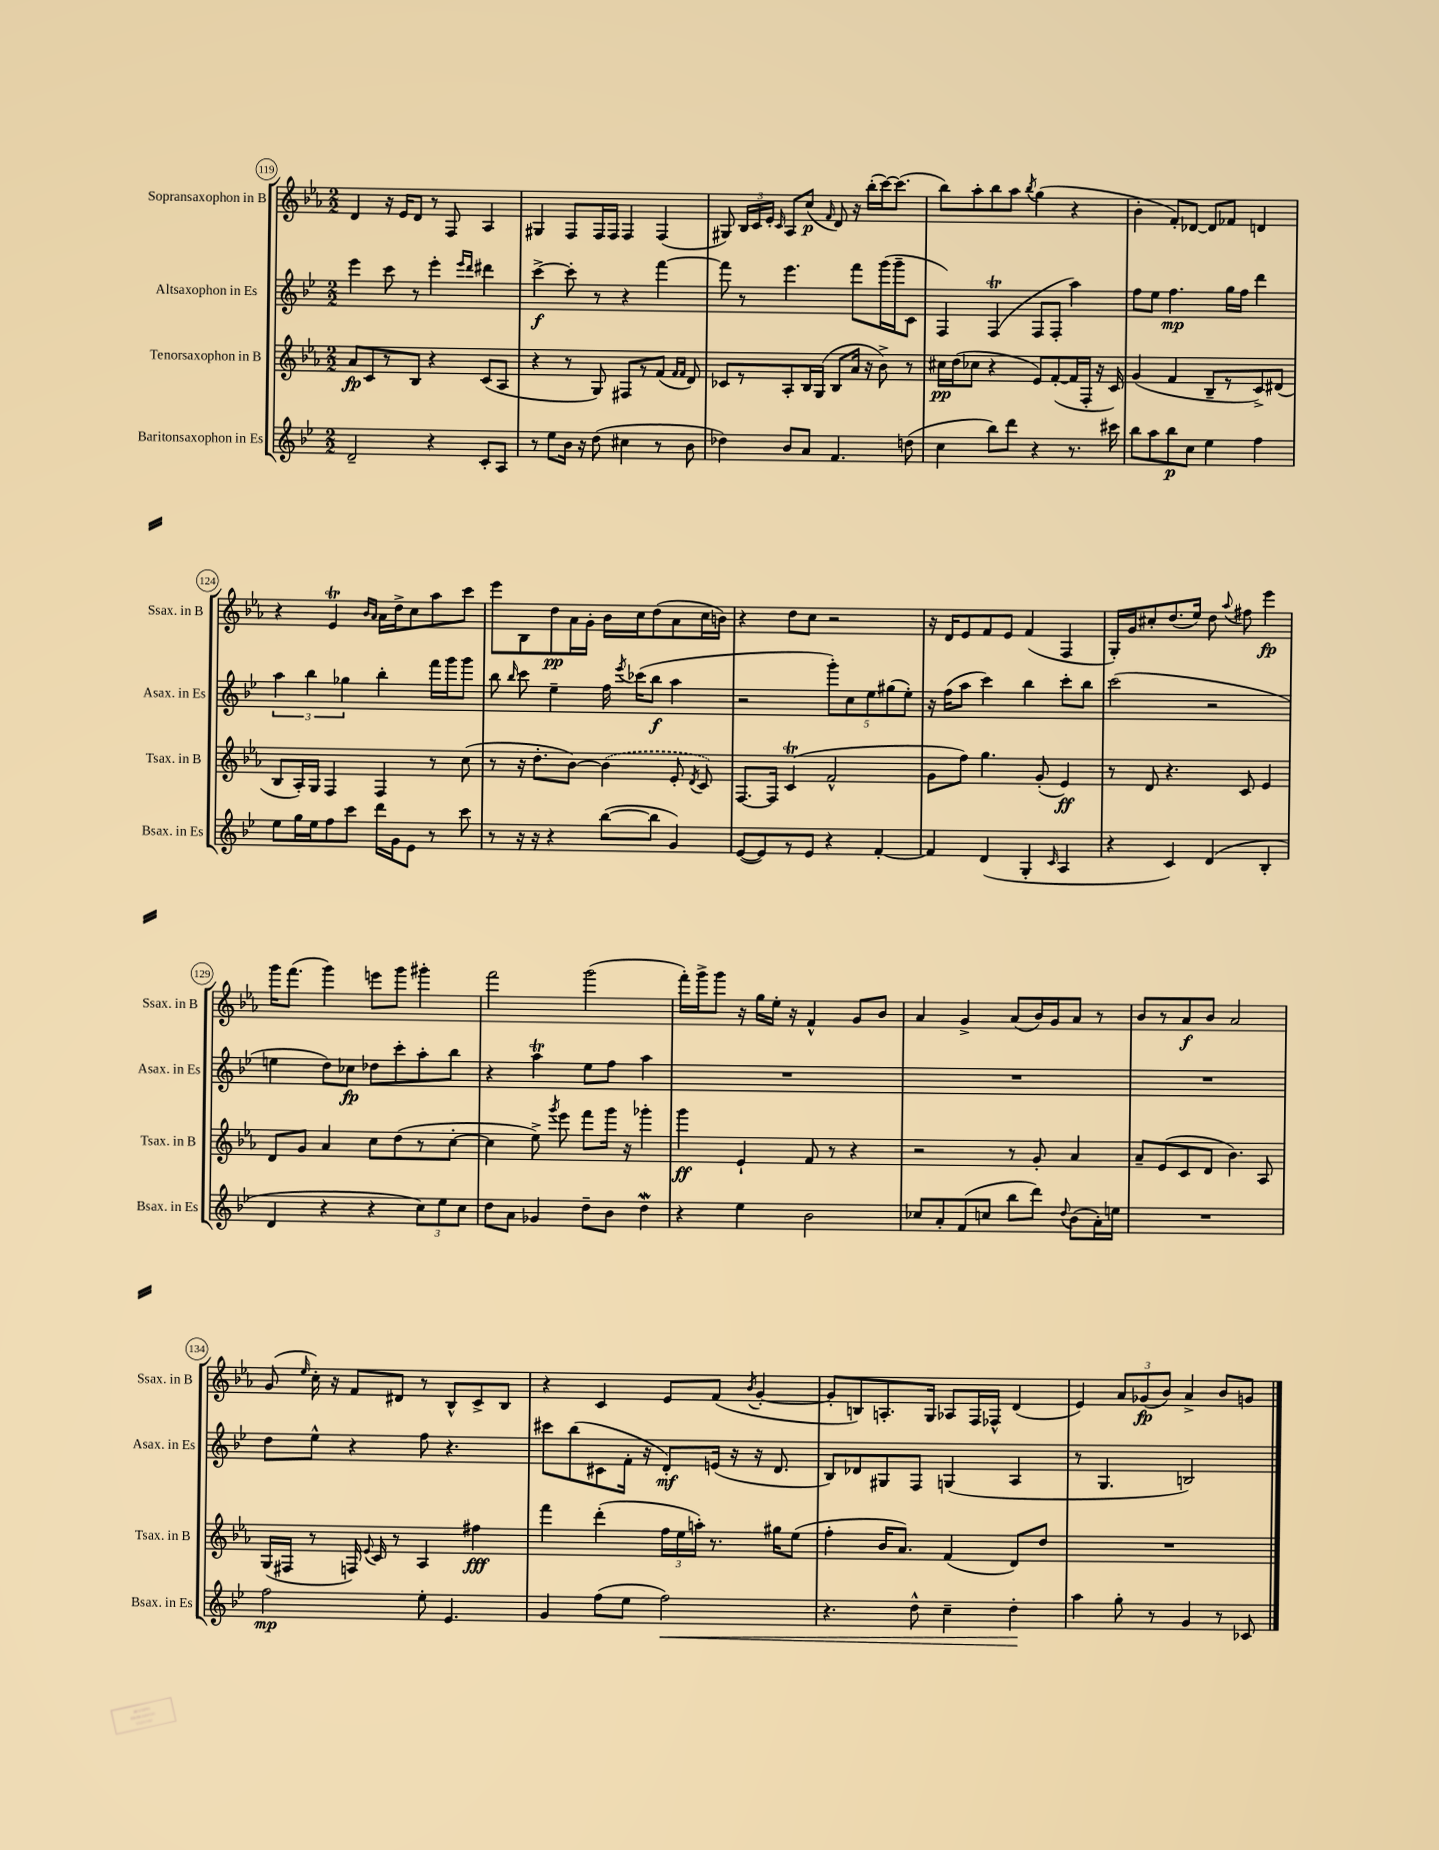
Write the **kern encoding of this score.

**kern	**kern	**kern	**kern
*staff4	*staff3	*staff2	*staff1
*clefG2	*clefG2	*clefG2	*clefG2
*k[b-e-]	*k[b-e-a-]	*k[b-e-]	*k[b-e-a-]
*M2/2	*M2/2	*M2/2	*M2/2
2d~/	8a-/L	4eee-\	4d/
.	8c/	.	.
.	8r	8ccc\	16r
.	.	.	16e-/LK
.	8B-/J	8r	8d/J
4r	4r	4eee-'\	8r
.	.	.	8F/
.	.	16qqeee-/LL	.
.	.	16qqddd/JJ	.
8c'/L	(8c/L	4ddd#\	4A-/
8A/J	8A-/J	.	.
=	=	=	=
8r	4r	[4ccc^\	4G#/
8ee-\L	.	.	.
16b-\Jk	8r	8ccc'\]	8F/L
16r	.	.	.
(8dd\	8G/)	8r	16F/L
.	.	.	16F/JJ
4cc#\	8F#/L	4r	4F/
.	8r	.	.
8r	(8f/J	[4fff\	(4F/
.	16qqf/LL	.	.
.	16qqf/JJ	.	.
8b-\	8d/)	.	.
=	=	=	=
4dd-\)	8c-/L	8fff\]	8G#/)
.	8r	8r	24B-/LL
.	.	.	24c/
.	.	.	24e-'/JJ
.	.	.	16qqc/
8b-/L	8A-'/	4.eee-\	8A-/L
8a/J	16B-/L	.	(8cc/J
.	(16G/JJ	.	.
.	.	.	16qqf/
4.f/	8B-/L	.	8d/)
.	16a-/Jk	8fff\L	16r
.	16r	.	(16bb-'\LL
.	8b-^\)	(16ggg\L	[16ccc\J)
.	.	16ggg~\J	(8.ccc\]J
(8dd\	8r	8c\J	.
=	=	=	=
4cc\	16cc#\LL	4F/)	8bb-\L)
.	(16dd\J	.	.
.	8cc-\J	.	8aa-'\
8bb-\L)	4r	(4F/	8bb-\
8ddd\J	.	.	8aa-\J
.	.	.	8qbb-/
4r	8e-/L)	8F/L	(4gg\
.	([8f'/	8F'/J	.
8.r	16f/]L	4aa\)	4r
.	16F'/JJ	.	.
.	16r	.	.
16ccc#\	16c/)	.	.
=	=	=	=
8bb-\L	(4g/	8ff\L	4b-'\
8aa\	.	8ee-\J	.
8bb-\	4f/	4.ff\	8f'/L)
8cc\J	.	.	[8d-/J
4ee-\	8B-~/L	.	8d-/]L
.	8r	16gg\LL	8f-/J
.	.	16ff\JJ	.
4ff\	8c^/)	4ddd\	4d/
.	(8d#/J	.	.
=	=	=	=
8ee-\L	8B-/L	6aa\	4r
16gg\L	16A-'/L)	.	.
.	.	6bb-\	.
16ee-\J	16G/JJ	.	.
8ff\	4F/	.	4e-/
.	.	6gg-\	.
8ccc\J	.	.	.
.	.	.	16qqb-/LL
.	.	.	16qqa-/JJ
16ddd\LL	4F/	4bb-'\	16a-\LL
16g\J	.	.	16dd^\J
8e-\J	.	.	8cc\
8r	8r	16fff\LL	8aa-\
.	.	16ggg\J	.
8ccc\	(8cc\	8ggg\J	8ccc\J
=	=	=	=
8r	8r	8bb-\	8eee-\L
.	.	16qqbb-/	.
16r	16r	8ccc\	8B-\
16r	8.dd'\L	.	.
4r	.	4ee-~\	8dd\
.	[8b-\J)	.	16a-\L
.	.	.	16g'\JJ
([8bb-\L	(4b-\]	16ff\	16b-\LL
.	.	8qeee-/	.
.	.	(16ccc-\LK	16cc\J
8bb-\]J	.	8bb-\J	(8dd\
4g/)	8e-'/	4aa\	8a-\
.	8qd/	.	.
.	8c/)	.	16cc\L
.	.	.	16b\JJ)
=	=	=	=
([8e-/L	[8.F/L	2r	4r
8e-/])	.	.	.
.	16F/]Jk	.	.
8r	(4c/	.	8dd\L
8e-/J	.	.	8cc\J
4r	2f^^/	10ggg'\L)	2r
.	.	10cc\	.
.	.	10ee-\	.
[4f'/	.	.	.
.	.	(10gg#\	.
.	.	10ee-'\J)	.
=	=	=	=
4f/]	8g\L	16r	16r
.	.	(16ff\LK	16d/LK
.	8ff\J)	8aa\J	8e-/
(4d/	4.gg\	4ccc\)	8f/
.	.	.	8e-/J
4G'/	.	4bb-\	(4f/
.	(8g'/	.	.
16qqc/	.	.	.
4A/	4e-/)	8ccc'\L	4F/
.	.	8bb-\J	.
=	=	=	=
4r	8r	(2ccc\	16G'/LL)
.	.	.	16g/J
.	8d/	.	8cc#'/
4c/)	4.r	.	(8.dd/
.	.	.	16ee-/Jk)
(4d/	.	2r	8dd\
.	.	.	8qqaa-/
.	8c/	.	8ff#\
4B-'/	4e-/	.	4eee-\
=	=	=	=
4d/	8d/L	4ee\	16ggg\LK
.	.	.	(8.fff\J
.	8g/J	.	.
4r	4a-/	8dd\L)	4ggg\)
.	.	8cc-\J	.
4r	8cc\L	8dd-\L	8eee\L
.	(8dd\	8ccc'\	8ggg\J
12cc\L)	8r	8aa'\	4ggg#'\
12ee-\	.	.	.
.	[8cc'\J	8bb-\J	.
12cc\J	.	.	.
=	=	=	=
8dd\L	4cc\]	4r	2fff\
8a\J	.	.	.
4g-/	8ee-^\)	4aa\	.
.	8qggg/	.	.
.	8eee-\	.	.
8dd~\L	8fff\L	8ee-\L	(2ggg\
8b-\J	16ggg\Jk	8ff\J	.
.	16r	.	.
4dd\	4ggg-'\	4aa\	.
=	=	=	=
4r	4ggg\	1r	16fff'\LL)
.	.	.	16ggg^\J
.	.	.	8ggg\J
4ee-\	4e-`/	.	16r
.	.	.	16gg\LL
.	.	.	16ee-'\JJ
.	.	.	16r
2b-\	8f/	.	4f^^/
.	8r	.	.
.	4r	.	8g/L
.	.	.	8b-/J
=	=	=	=
8cc-/L	2r	1r	4a-/
8a'/	.	.	.
(8f/	.	.	4g^/
8cc/J	.	.	.
8bb-\L	8r	.	(8a-/L
8ddd\J)	8g'/	.	16b-/L)
.	.	.	16g/J
8qqdd/	.	.	.
(8b-\L	4a-/	.	8a-/J
16a'\L)	.	.	8r
16ee\JJ	.	.	.
=	=	=	=
1r	8a-~/L	1r	8b-/L
.	(8e-/	.	8r
.	8c/	.	8a-/
.	8d/J	.	8b-/J
.	4.b-\)	.	2a-/
.	8A-/	.	.
=	=	=	=
2ff\	(16G/LL	8dd\L	(8g/
.	16F#/JJ	.	.
.	.	.	16qqee-/
.	8r	8ee-^^\J	16cc'\)
.	.	.	16r
.	16F/)	4r	8f/L
.	8qqe-/	.	.
.	16c/	.	.
.	8r	.	8d#/J
8ee-'\	4A-/	8ff\	8r
4.e-/	.	4.r	8B-^^/L
.	4ff#\	.	8c^/
.	.	.	8B-/J
=	=	=	=
4g/	4fff\	8ccc#\L	4r
.	.	(8bb-\	.
(8ff\L	(4ddd'\	8c#\	4c/
8ee-\J	.	16f'\Jk	.
.	.	16r	.
2ff\)	24ff\LL	8d'/L)	8e-/L
.	24ee-\	.	.
.	24aa'\JJ)	.	.
.	8.r	(16e/Jk	(8f/J
.	.	16r	.
.	.	.	8qb-/
.	.	16r	[4g'/
.	16gg#\LK	8.d/	.
.	(8ee-\J	.	.
=	=	=	=
4.r	4ff'\	8B-/L)	8g'/]L
.	.	8d-/	8B/)
.	16b-/LK	8G#/	8.A'/
.	8.a-/J)	.	.
8dd^^\	.	8F/J	.
.	.	.	16G/Jk
4cc~\	(4f/	(4G/	8A-/L
.	.	.	16F/L
.	.	.	16F-^^/JJ
4dd'\	8d/L)	4A/	(4d/
.	8dd/J	.	.
=	=	=	=
4aa\	1r	8r	4e-/)
.	.	4.G/	.
8gg'\	.	.	12a-/L
.	.	.	(12g-/
8r	.	.	.
.	.	.	12b-/J)
4g/	.	2B/)	4a-^/
8r	.	.	8b-/L
8c-/	.	.	8g/J
==	==	==	==
*-	*-	*-	*-
